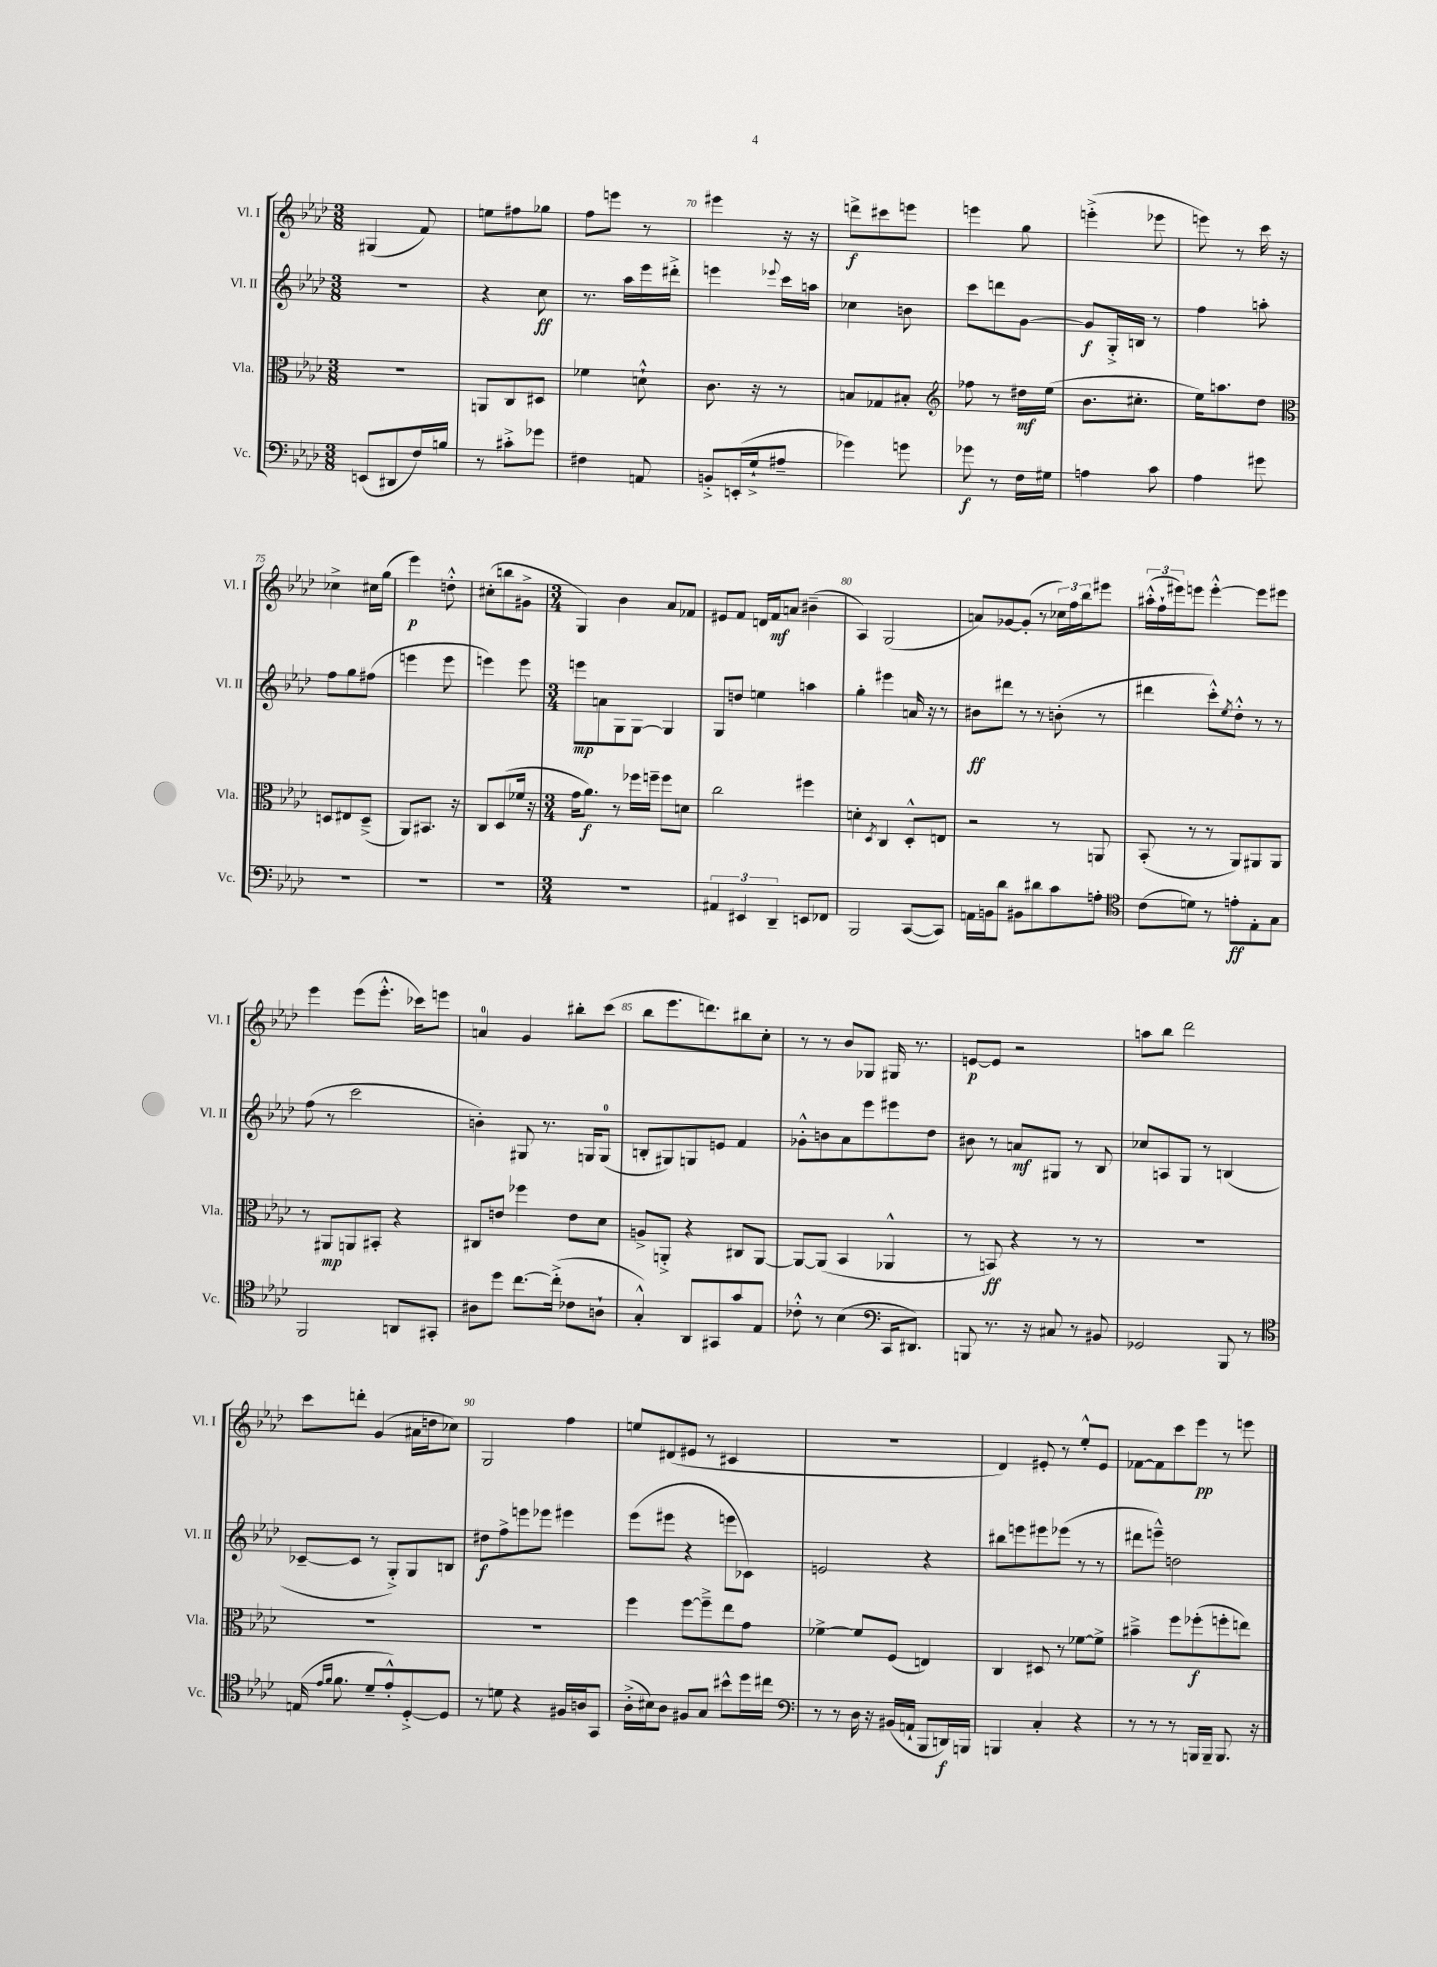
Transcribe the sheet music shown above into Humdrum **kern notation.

**kern	**kern	**kern	**kern
*staff4	*staff3	*staff2	*staff1
*clefF4	*clefC3	*clefG2	*clefG2
*k[b-e-a-d-]	*k[b-e-a-d-]	*k[b-e-a-d-]	*k[b-e-a-d-]
*M3/8	*M3/8	*M3/8	*M3/8
(8EE	4.r	4.r	(4G#
8DD#	.	.	.
16F)	.	.	8f)
16B	.	.	.
=	=	=	=
8r	8AA	4r	8ee
8c#'^	8C	.	8ff#
8g-	8D#	8cc	8gg-
=	=	=	=
4F#	4f-	8.r	8ff
.	.	.	8eee
.	.	16aa-	.
8AA	8d`^^	16eee-	8r
.	.	16ddd#'^	.
=	=	=	=
8BB'^	8.c	4eee	4eee#
(16EE'	.	.	.
16G`^	16r	.	.
.	.	8qqeee-	.
8A#~	8r	16ccc	16r
.	.	16aa	16r
=	=	=	=
4g-)	8B	4cc-	8ddd^
.	8G-	.	8ccc#
8g	8B#'	8b	8eee
=	=	=	=
*	*clefG2	*	*
8g-	8ff-	8ccc	4eee
8r	8r	8ddd	.
16F	16dd#	[8g	8gg
16G#	(16ee-	.	.
=	=	=	=
4A	8.b-	8g]	(4eee'^
.	.	16G'^	.
.	8.cc#'	16B	.
8c	.	8r	8eee-
=	=	=	=
4A-	16ee-)	4ff	8eee)
.	8.aa	.	.
.	.	.	8r
8g#	8dd-	8aa'	16ccc
.	.	.	16r
=	=	=	=
*	*clefC3	*	*
4.r	8D	8ff	4cc-^
.	8E#	8gg	.
.	(8D~^	(8ff#	16cc#
.	.	.	(16gg
=	=	=	=
4.r	8AA-)	4eee	4eee-)
.	8.BB#	.	.
.	.	8eee	8dd'^^
.	16r	.	.
=	=	=	=
4.r	8C	4eee)	(8cc#'
.	(8D-	.	8bb
.	16f-	8eee	8g#^
.	16r	.	.
=	=	=	=
*M3/4	*M3/4	*M3/4	*M3/4
2.r	16g	8eee	4G)
.	8.a-)	.	.
.	.	8a	.
.	8r	8G	4b-
.	16ff-	[8G	.
.	16ff~	.	.
.	8ff	4G]	8a-
.	8d	.	8f-
=	=	=	=
6AA#	2cc	8G	8e#
.	.	8dd	8f
6EE#	.	.	.
.	.	4ee	16d
.	.	.	16f
6DD-~	.	.	.
.	.	.	8a
8EE	4ff#	4aa	(4b#~
8FF-	.	.	.
=	=	=	=
2BBB-	4d'	4gg'	4A-)
.	8qD-	.	.
.	4C	4eee#	(2G
([8CC	8D-'^^	16a	.
.	.	16r	.
8CC])	8E	8r	.
=	=	=	=
16AA	2r	8b#	8a)
16BB	.	.	.
8d-	.	8ddd#	[8g-
8BB#	.	8r	(8g-']
8d#	.	8r	8r
8c	8r	(8b'	24cc-)
.	.	.	24ff
.	.	.	24bb-
8A'	8AA	8r	8eee#
=	=	=	=
*clefC4	*	*	*
(8c	(8BB-'	4ddd#	(24aa#'^^
.	.	.	24ff`
.	.	.	24eee#)
8d)	8r	.	8eee
8r	8r	8ccc'^^)	[4eee'^^
.	.	8qee-	.
8e'	8AA-)	8dd-'^^	.
8E-'	8AA#	8r	8eee]
8G	8AA#	8r	8eee#
=	=	=	=
2FF	8r	(8ff	4eee-
.	8AA#	8r	.
.	8AA	2ccc	(8eee-
.	8BB#'	.	8.eee-'^^
8AA	4r	.	.
.	.	.	16ccc-)
8GG#'	.	.	8eee
=	=	=	=
8A#	8C#	4b')	4a
8dd-	8e	.	.
[8.cc	4ff-	8G#	4g
.	.	8.r	.
(16cc'^]	.	.	.
8c-	8e	.	8bb#'
.	.	16G	.
8A`	8d-	(8G	(8ccc
=	=	=	=
4G'^^)	8A^	8B'	8bb-
.	8AA'^	8G#)	8.eee-
8AA-	4r	8G	.
.	.	.	8.ddd)
8GG#	.	8e	.
8g	8C#	4f	8bb#
8E-	[8AA	.	8cc'
=	=	=	=
8c-'^^	8AA_	8g-'^^	8r
8r	(8AA]	8b	8r
(4B-	4BB-	8a-	8b-
.	.	8eee-	8G-
*clefF4	*	*	*
16CC	4AA-^^	8eee#	16G#
8.DD#)	.	.	8.r
.	.	8dd-	.
=	=	=	=
8BBB	8r	8b#	[8e
8.r	8BB)	8r	8e]
.	4r	8a	2r
16r	.	.	.
8C#	.	8G#	.
8r	8r	8r	.
8BB#	8r	8B-	.
=	=	=	=
2GG-	2.r	8cc-	8aa
.	.	8A	8bb-
.	.	8G	2ddd-
.	.	8r	.
8BBB-	.	(4B	.
8r	.	.	.
=	=	=	=
*clefC4	*	*	*
(16E	2.r	[8c-~	8ccc
16qqe-	.	.	.
16qqf	.	.	.
8.f	.	.	.
.	.	8c-]	8ddd'
8d-~	.	8r	(4g
8e-'^^)	.	8G'^)	.
[8D-'^	.	8G	16a#
.	.	.	16dd
8D-]	.	8B	8cc-)
=	=	=	=
8r	2.r	8dd#	2G
8d	.	8ff^	.
4r	.	8eee	.
.	.	8eee-	.
16F#	.	4eee#	4ff
16A	.	.	.
8GG	.	.	.
=	=	=	=
(16A-'^	4ff	(8eee-	8ee
16B#)	.	.	.
8A-	.	8eee#	(8d#
8F#	[8ff	4r	8e#
8G	8ff~^]	.	8r
8b#^^	8ee-	8eee	4c#
16dd-	8g	8c-)	.
16cc#	.	.	.
=	=	=	=
*clefF4	*	*	*
8r	[4f-^	2e	2.r
8r	.	.	.
16D-	8f-]	.	.
16r	.	.	.
(16BB#	(8F	.	.
16AA`	.	.	.
8BBB-	4E)	4r	.
16DD)	.	.	.
16BBB	.	.	.
=	=	=	=
4BBB	4C	8bb#	4d-)
.	.	8eee	.
4C'	8D#	8eee#	8e#'
.	8r	(8eee-	8r
4r	[8f-	8r	8ee-'^^
.	8f-^]	8r	8e#
=	=	=	=
8r	4b#~^	8ddd#	[8f-
8r	.	8eee~^^)	8f-]
8r	8ff	2dd	8ccc
16BBB	(8ff-'	.	8eee-
16BBB~	.	.	.
8.BBB	8ff'	.	8r
.	8ee)	.	8eee
16r	.	.	.
==	==	==	==
*-	*-	*-	*-
